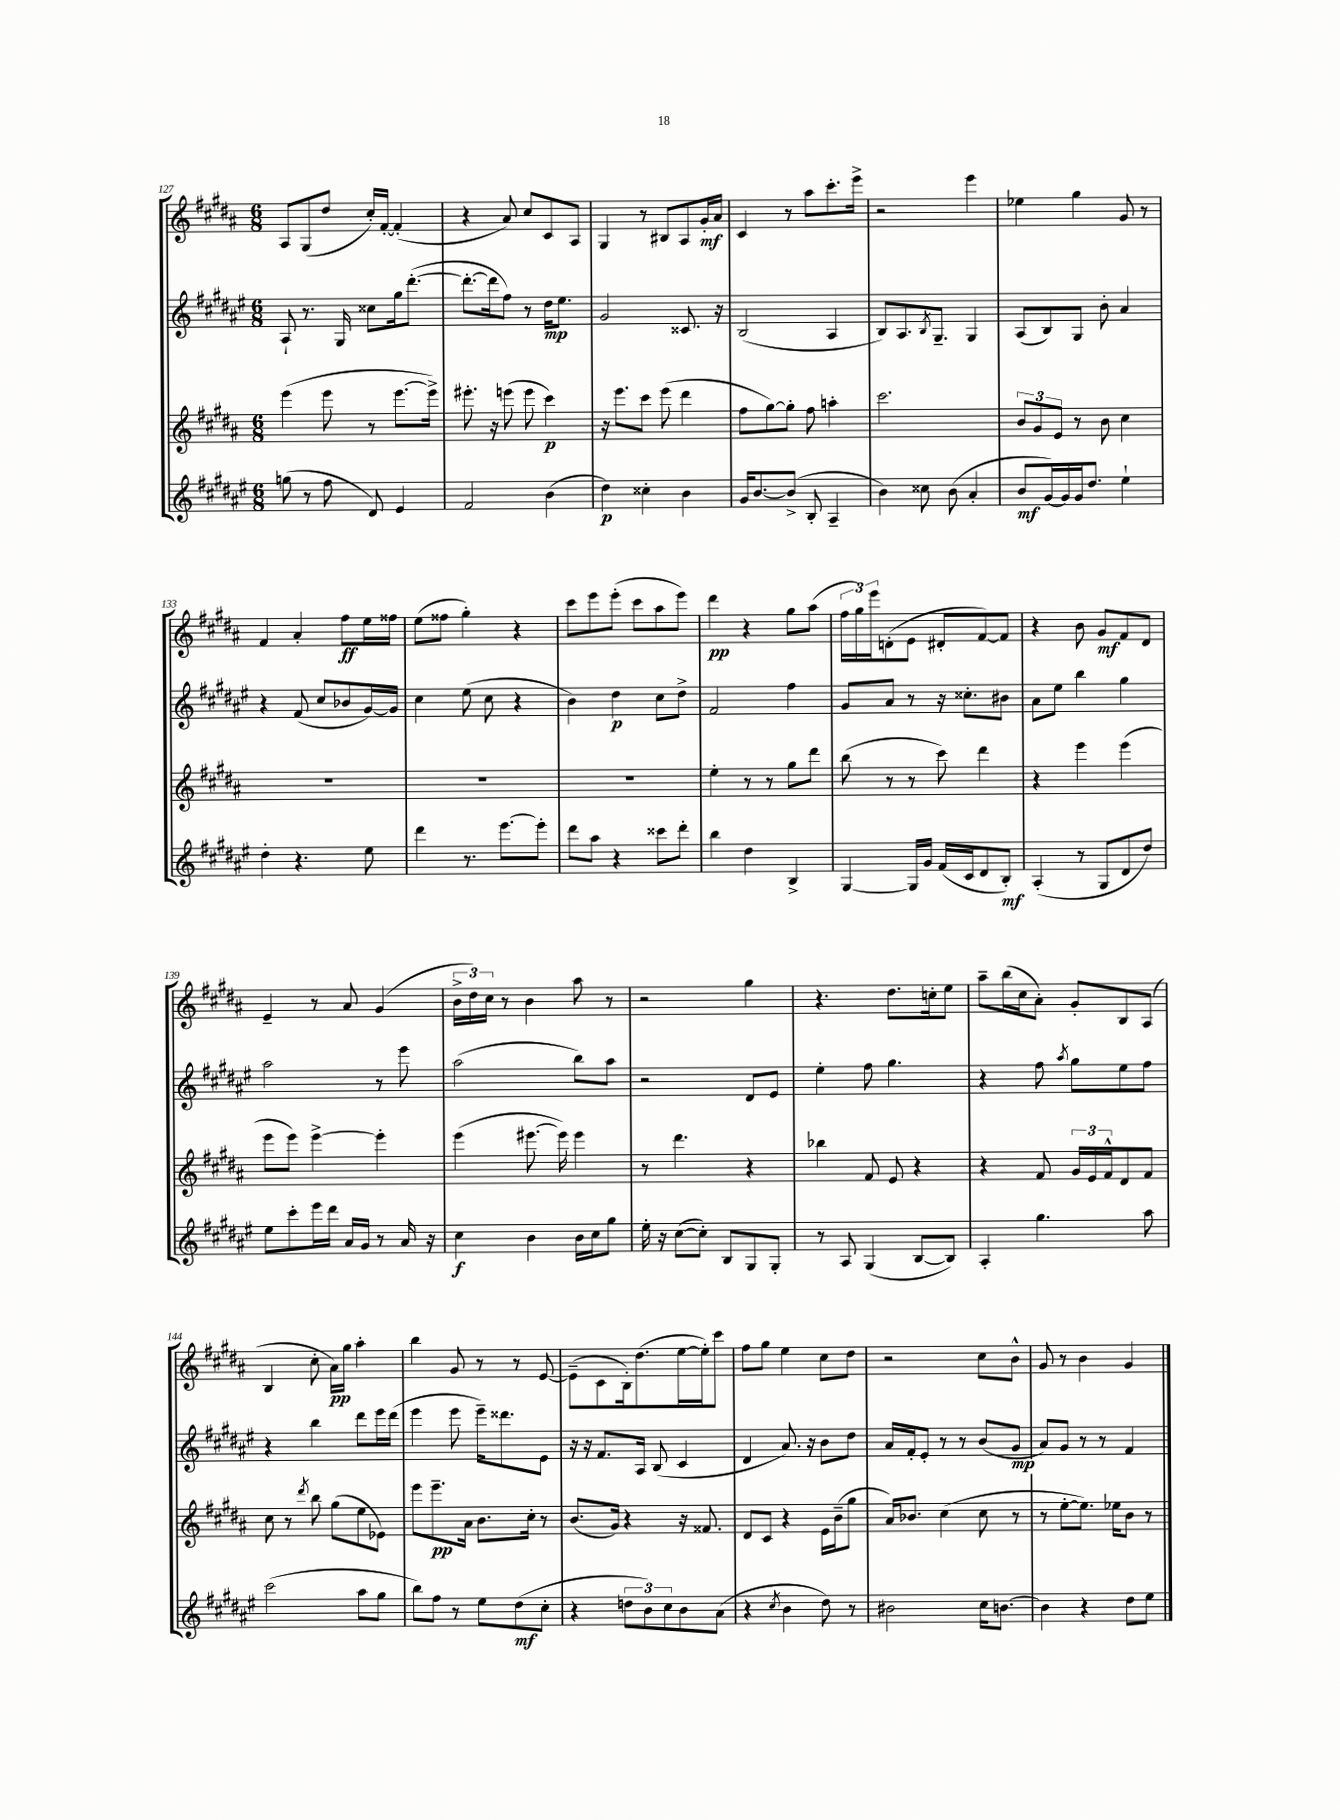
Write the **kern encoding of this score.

**kern	**dynam	**kern	**dynam	**kern	**dynam	**kern	**dynam
*part4	*part4	*part3	*part3	*part2	*part2	*part1	*part1
*staff4	*staff4	*staff3	*staff3	*staff2	*staff2	*staff1	*staff1
*clefG2	*	*clefG2	*	*clefG2	*	*clefG2	*
*k[f#c#g#d#a#e#]	*	*k[f#c#g#d#a#]	*	*k[f#c#g#d#a#e#]	*	*k[f#c#g#d#a#]	*
*M6/8	*	*M6/8	*	*M6/8	*	*M6/8	*
=127	=127	=127	=127	=127	=127	=127	=127
(8ggn\	.	(4eee\	.	8A#`/	.	8A#/L	.
8r	.	.	.	8.r	.	(8G#/	.
8ff#\	.	8eee\	.	.	.	8dd#/J	.
.	.	.	.	16G#/	.	.	.
8d#/)	.	8r	.	8cc##X\L	.	16cc#'/LL)	.
.	.	.	.	.	.	[16f#'/JJ	.
4e#/	.	[8.eee\L	.	16gg#\k	.	(4f#'/]	.
.	.	.	.	([8.ddd#'\J	.	.	.
.	.	16eee^\Jk])	.	.	.	.	.
=128	=128	=128	=128	=128	=128	=128	=128
2f#/	.	8.eee#X'\	.	8.ddd#'\L_	.	4r	.
.	.	16r	.	16ddd#\k]	.	.	.
.	.	(8eeen\	.	8ff#\J)	.	8a#/)	.
.	.	8eee\	.	8r	.	8cc#/L	.
(4b\	.	4ccc#\)	p	16dd#\KL	mp	8c#/	.
.	.	.	.	8.ee#\J	.	.	.
.	.	.	.	.	.	8A#/J	.
=129	=129	=129	=129	=129	=129	=129	=129
4dd#\)	p	16r	.	2g#/	.	4G#/	.
.	.	8.eee\L	.	.	.	.	.
4cc##X'\	.	8ccc#\J	.	.	.	8r	.
.	.	(8eee\	.	.	.	8B#X/L	.
4b\	.	4ddd#\	.	8.c##X/	.	8A#/	.
.	.	.	.	.	.	16g#'/L	mf
.	.	.	.	16r	.	16a#/JJ	.
=130	=130	=130	=130	=130	=130	=130	=130
16g#/KL	.	8ff#\L	.	(2B/	.	4c#/	.
[8.b/	.	.	.	.	.	.	.
.	.	[8gg#\)	.	.	.	.	.
(8b^/J]	.	8gg#'\J]	.	.	.	8r	.
8B'/	.	8ff#\	.	.	.	8aa#\L	.
4A#~/	.	4aan'\	.	4A#/	.	8.ccc#'\	.
.	.	.	.	.	.	16eee^\Jk	.
=131	=131	=131	=131	=131	=131	=131	=131
4b\)	.	2.ccc#\	.	8B/L)	.	2r	.
.	.	.	.	8.A#/	.	.	.
8cc##X\	.	.	.	.	.	.	.
.	.	.	.	8qB/	.	.	.
.	.	.	.	8.G#~/J	.	.	.
(8b\	.	.	.	.	.	.	.
4a#'/	.	.	.	4G#/	.	4eee\	.
=132	=132	=132	=132	=132	=132	=132	=132
8b/L	mf	12b/L	.	(8A#/L	.	4ee-X\	.
.	.	12g#/	.	.	.	.	.
[16g#/L)	.	.	.	8B/)	.	.	.
.	.	12e/J	.	.	.	.	.
16g#/]	.	.	.	.	.	.	.
16g#/J	.	8r	.	8G#/J	.	4gg#\	.
8.dd#/J	.	.	.	.	.	.	.
.	.	8b\	.	8b'\	.	.	.
4ee#`\	.	4cc#\	.	4a#/	.	8g#/	.
.	.	.	.	.	.	8r	.
!!LO:LB:g=z
=133	=133	=133	=133	=133	=133	=133	=133
4dd#'\	.	2.r	.	4r	.	4f#/	.
4.r	.	.	.	(8f#/	.	4a#'/	.
.	.	.	.	8cc#/L	.	.	.
.	.	.	.	8b-X/	.	8ff#\L	ff
8ee#\	.	.	.	[16g#/L)	.	16ee\L	.
.	.	.	.	16g#/JJ]	.	16ff##X\JJ	.
=134	=134	=134	=134	=134	=134	=134	=134
4ddd#\	.	2.r	.	4cc#\	.	(8ee\L	.
.	.	.	.	.	.	8ff##X\J	.
8.r	.	.	.	(8ee#\	.	4gg#'\)	.
.	.	.	.	8cc#\	.	.	.
[8.eee#\L	.	.	.	.	.	.	.
.	.	.	.	4r	.	4r	.
8eee#'\J]	.	.	.	.	.	.	.
=135	=135	=135	=135	=135	=135	=135	=135
8ddd#\L	.	2.r	.	4b\)	.	8ccc#\L	.
8aa#\J	.	.	.	.	.	8eee\	.
4r	.	.	.	4dd#\	p	(8eee'\J	.
.	.	.	.	.	.	8ccc#\L	.
8ccc##X\L	.	.	.	8cc#\L	.	8aa#\	.
8ddd#'\J	.	.	.	8dd#^\J	.	8eee\J)	.
=136	=136	=136	=136	=136	=136	=136	=136
4bb\	.	4ee'\	.	2f#/	.	4ddd#\	pp
4dd#\	.	8r	.	.	.	4r	.
.	.	8r	.	.	.	.	.
4B^/	.	8gg#\L	.	4ff#\	.	8gg#\L	.
.	.	8ddd#\J	.	.	.	(8aa#\J	.
=137	=137	=137	=137	=137	=137	=137	=137
[4G#/	.	(8bb\	.	8g#/L	.	24ff#\LL	.
.	.	.	.	.	.	24gg#\)	.
.	.	.	.	.	.	24eee\J	.
.	.	8r	.	8a#/J	.	(8dn'\	.
16G#/LL]	.	8r	.	8r	.	8e\J	.
16g#/JJ	.	.	.	.	.	.	.
(16f#/LL	.	8ccc#\)	.	16r	.	8d#X'/L	.
16c#/J	.	.	.	8.cc##X'\L	.	.	.
8d#/	.	4ddd#\	.	.	.	[8f#/)	.
8B'/J)	mf	.	.	8b#X\J	.	8f#/J]	.
=138	=138	=138	=138	=138	=138	=138	=138
(4A#'/	.	4r	.	8a#\L	.	4r	.
.	.	.	.	8ee#\J	.	.	.
8r	.	4eee\	.	4bb\	.	8b\	.
8G#/L	.	.	.	.	.	8g#/L	mf
8d#/	.	(4eee\	.	4gg#\	.	8f#/	.
8dd#/J)	.	.	.	.	.	8d#/J	.
!!LO:LB:g=z
=139	=139	=139	=139	=139	=139	=139	=139
8ee#\L	.	8eee\L	.	2aa#\	.	4e~/	.
8ccc#'\	.	8eee\J)	.	.	.	.	.
16eee#\L	.	[4eee^\	.	.	.	8r	.
16ddd#\JJ	.	.	.	.	.	.	.
16a#/LL	.	.	.	.	.	8a#/	.
16g#/JJ	.	.	.	.	.	.	.
8r	.	4eee'\]	.	8r	.	(4g#/	.
16a#/	.	.	.	8eee#\	.	.	.
16r	.	.	.	.	.	.	.
=140	=140	=140	=140	=140	=140	=140	=140
4cc#\	f	(4eee\	.	(2aa#\	.	24b^\LL	.
.	.	.	.	.	.	24dd#\)	.
.	.	.	.	.	.	24cc#\JJ	.
.	.	.	.	.	.	8r	.
4b\	.	[8.eee#X\	.	.	.	4b\	.
.	.	16eee#\])	.	.	.	.	.
16b\LL	.	4eee#\	.	8bb\L)	.	8aa#\	.
16cc#\J	.	.	.	.	.	.	.
8gg#\J	.	.	.	8aa#\J	.	8r	.
=141	=141	=141	=141	=141	=141	=141	=141
16ee#'\	.	8r	.	2r	.	2r	.
16r	.	.	.	.	.	.	.
([8cc#\L	.	4.ddd#\	.	.	.	.	.
8cc#'\J])	.	.	.	.	.	.	.
8B/L	.	.	.	.	.	.	.
8G#/	.	4r	.	8d#/L	.	4gg#\	.
8G#'/J	.	.	.	8e#/J	.	.	.
=142	=142	=142	=142	=142	=142	=142	=142
8r	.	4bb-X\	.	4ee#'\	.	4.r	.
8A#/	.	.	.	.	.	.	.
(4G#/	.	8f#/	.	8ff#\	.	.	.
.	.	8e/	.	4.gg#\	.	8.dd#\L	.
[8B/L	.	4r	.	.	.	.	.
.	.	.	.	.	.	16ccn'\k	.
8B/J])	.	.	.	.	.	8ee\J	.
=143	=143	=143	=143	=143	=143	=143	=143
4A#'/	.	4r	.	4r	.	8aa#~\L	.
.	.	.	.	.	.	(16bb\L	.
.	.	.	.	.	.	16cc#\J	.
4.gg#\	.	8f#/	.	8ff#\	.	8a#'\J)	.
.	.	.	.	8qaa#/	.	.	.
.	.	24g#/LL	.	8gg#\L	.	8g#'/L	.
.	.	24e/	.	.	.	.	.
.	.	24f#^^/J	.	.	.	.	.
.	.	8d#/	.	8ee#\	.	8B/	.
8aa#\	.	8f#/J	.	8ff#\J	.	(8A#/J	.
!!LO:LB:g=z
=144	=144	=144	=144	=144	=144	=144	=144
(2ccc#\	.	8cc#\	.	4r	.	4B/	.
.	.	8r	.	.	.	.	.
.	.	8qddd#/	.	.	.	.	.
.	.	8bb\	.	4bb\	.	8cc#'\	.
.	.	(8gg#\L	.	.	.	16a#\LL)	pp
.	.	.	.	.	.	16gg#\JJ	.
8aa#\L	.	8ee\	.	8ddd#\L	.	4aa#'\	.
8gg#\J	.	8e-X\J)	.	16eee#\L	.	.	.
.	.	.	.	(16ddd#\JJ	.	.	.
=145	=145	=145	=145	=145	=145	=145	=145
8bb\L)	.	8eee\L	.	4eee#\	.	4bb\	.
8ff#\J	.	8.eee~\	pp	.	.	.	.
8r	.	.	.	8eee#\	.	8g#/	.
.	.	16a#\Jk	.	.	.	.	.
8ee#\L	.	8.b\L	.	16eee#~\KL)	.	8r	.
.	.	.	.	8.ddd##X\	.	.	.
(8dd#\	mf	.	.	.	.	8r	.
.	.	16cc#'\Jk	.	.	.	.	.
8cc#'\J	.	8r	.	8e#\J	.	[8e/	.
=146	=146	=146	=146	=146	=146	=146	=146
4r	.	(8.b/L	.	16r	.	(8e~\L]	.
.	.	.	.	16r	.	.	.
.	.	.	.	8.f#/L	.	8c#\	.
.	.	16g#/Jk)	.	.	.	.	.
12ddn\L	.	4r	.	.	.	16B'\k)	.
.	.	.	.	16A#/Jk	.	(8.dd#\	.
12b\)	.	.	.	.	.	.	.
.	.	.	.	(8B/	.	.	.
12cc#\	.	.	.	.	.	.	.
8b\	.	16r	.	4c#/	.	[16ee\L	.
.	.	8.f##X/	.	.	.	16ee'\J])	.
(8a#\J	.	.	.	.	.	8ccc#\J	.
=147	=147	=147	=147	=147	=147	=147	=147
4r	.	8d#/L	.	4d#/	.	8ff#\L	.
.	.	8c#/J	.	.	.	8gg#\J	.
8qcc#/	.	.	.	.	.	.	.
4b\	.	4r	.	8.a#/)	.	4ee\	.
.	.	.	.	16r	.	.	.
8dd#\)	.	16e\LL	.	8b\L	.	8cc#\L	.
.	.	(16b~\J	.	.	.	.	.
8r	.	8gg#\J	.	8dd#\J	.	8dd#\J	.
=148	=148	=148	=148	=148	=148	=148	=148
2b#X\	.	16a#/KL)	.	16a#/LL	.	2r	.
.	.	8.b-X/J	.	16f#'/J	.	.	.
.	.	.	.	8e#'/J	.	.	.
.	.	(4cc#\	.	8r	.	.	.
.	.	.	.	8r	.	.	.
16cc#\KL	.	8cc#\	.	(8b/L	.	8cc#\L	.
[8.bn\J	.	.	.	.	.	.	.
.	.	8r	.	8g#/J	mp	8b^^\J	.
=149	=149	=149	=149	=149	=149	=149	=149
4b\]	.	8r	.	8a#/L)	.	8g#/	.
.	.	[8ee'\L	.	8g#/J	.	8r	.
4r	.	8.ee\J])	.	8r	.	4b\	.
.	.	.	.	8r	.	.	.
.	.	16ee-X\KL	.	.	.	.	.
8dd#\L	.	8b\J	.	4f#/	.	4g#/	.
8ee#\J	.	8r	.	.	.	.	.
==	==	==	==	==	==	==	==
*-	*-	*-	*-	*-	*-	*-	*-
